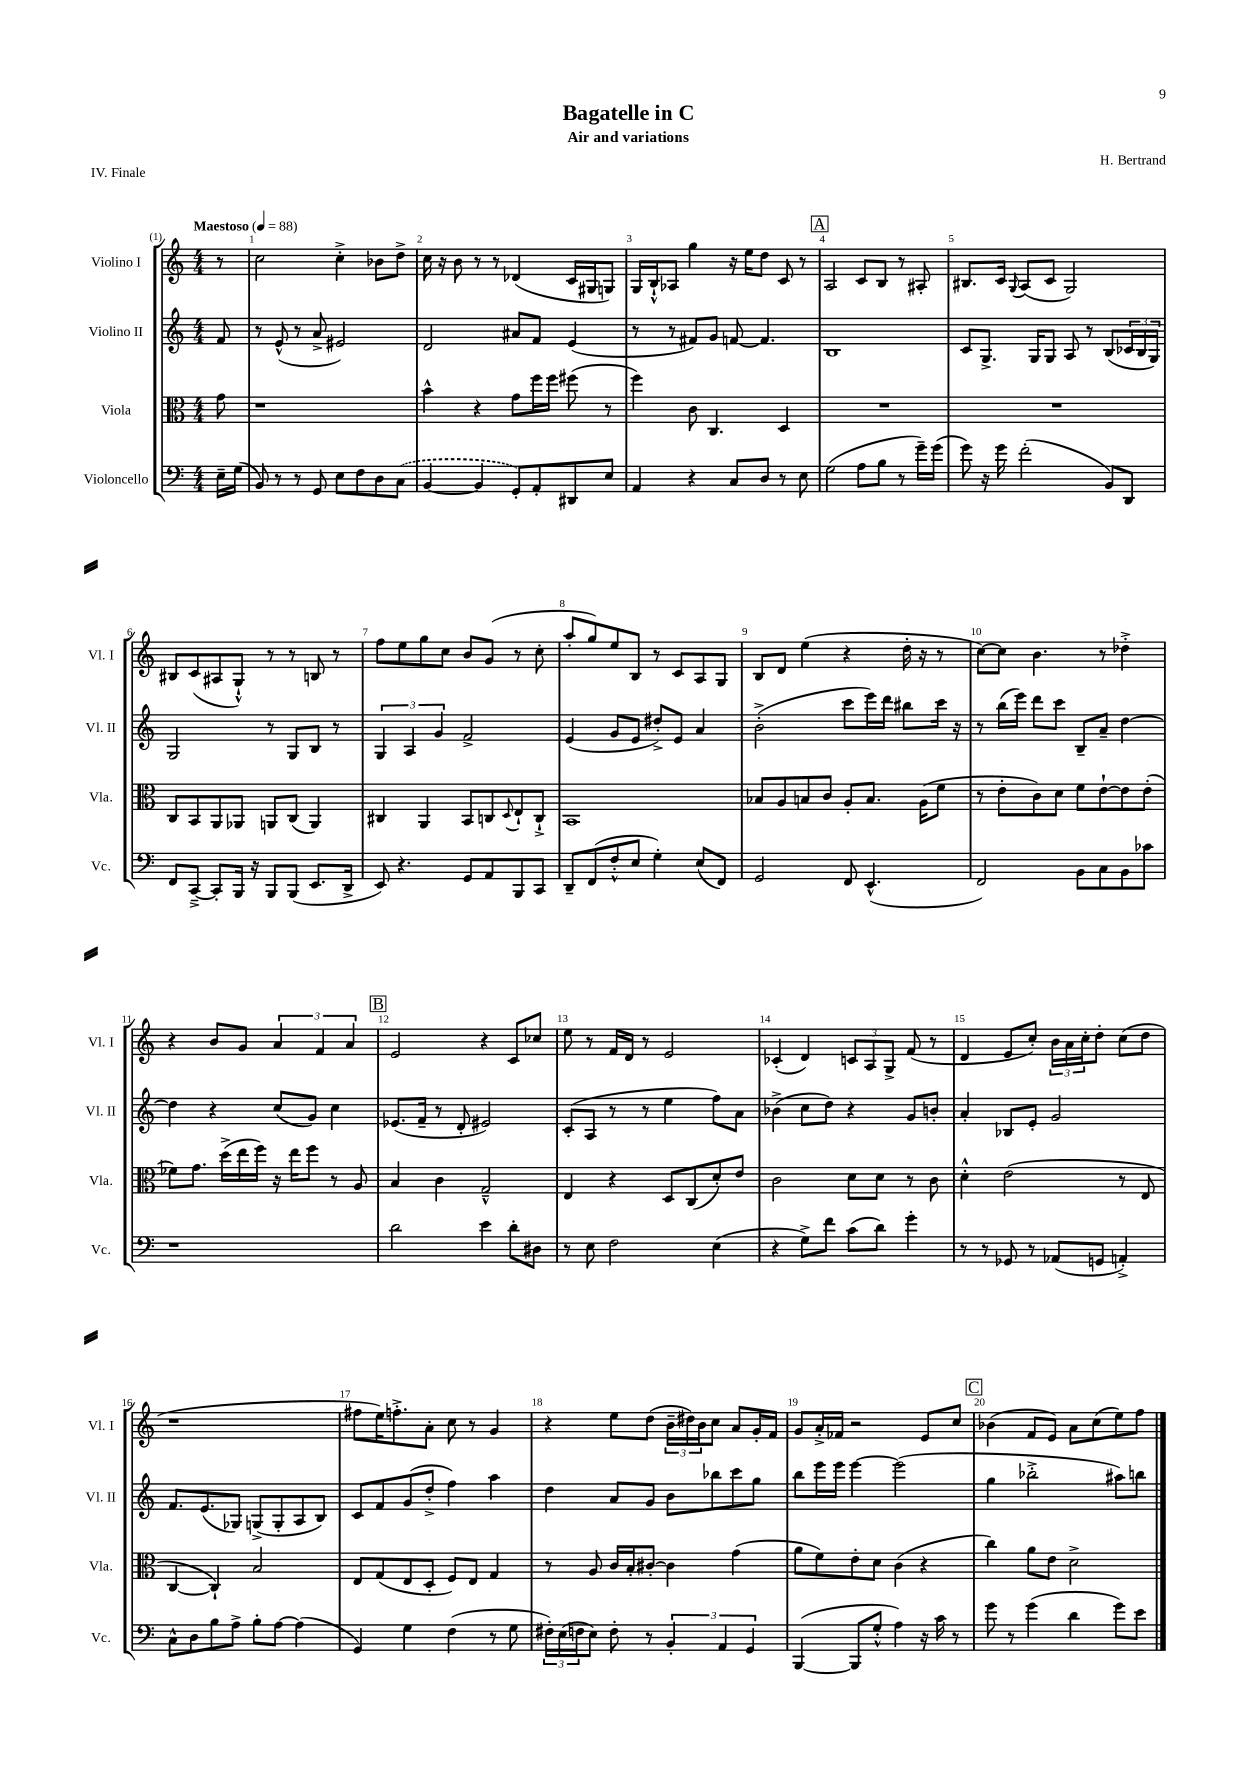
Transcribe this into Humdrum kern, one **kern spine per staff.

**kern	**kern	**kern	**kern
*part4	*part3	*part2	*part1
*staff4	*staff3	*staff2	*staff1
*I"Violoncello	*I"Viola	*I"Violino II	*I"Violino I
*I'Vc.	*I'Vla.	*I'Vl. II	*I'Vl. I
*clefF4	*clefC3	*clefG2	*clefG2
*k[]	*k[]	*k[]	*k[]
*M4/4	*M4/4	*M4/4	*M4/4
*MM88	*MM88	*MM88	*MM88
=	=	=	=
!	!	!	!LO:TX:a:B:t=Maestoso
16E~\LL	8g\	8f/	8r
(16G\JJ	.	.	.
=1	=1	=1	=1
8BB/)	1r	8r	2cc\
8r	.	(8e^^/	.
8r	.	8r	.
8GG/	.	8a^/	.
8E\L	.	2e#X/)	4cc'^\
8F\	.	.	.
8D\	.	.	8b-X\L
(8C\J	.	.	8dd^\J
=2	=2	=2	=2
[4BB/	4b^^\	2d/	16cc\
.	.	.	16r
.	.	.	8b\
4BB/]	4r	.	8r
.	.	.	8r
8GG'/L)	8g\L	8a#X/L	(4d-X/
8AA'/	16ff\L	8f/J	.
.	16ff\JJ	.	.
8DD#X/	(8ff#X\	(4e/	16c/LL
.	.	.	16G#X/J
8E/J	8r	.	8Gn/J)
=3	=3	=3	=3
4AA/	4ff\)	8r	16G/LL
.	.	.	16B`^^/J
.	.	8r	8A-X/J
4r	8c\	8f#X/L)	4gg\
.	4.C/	8g/J	.
8C/L	.	[8fn/	16r
.	.	.	16ee\KL
8D/J	.	4.f/]	8dd\J
8r	4D/	.	8c/
8E\	.	.	8r
!!LO:REH:place=s1:t=A
=4	=4	=4	=4
(2G\	1r	1B	2A/
8A\L	.	.	8c/L
8B\J	.	.	8B/J
8r	.	.	8r
16g~\LL)	.	.	8A#X'/
(16g\JJ	.	.	.
=5	=5	=5	=5
8g\)	1r	8c/L	8.B#X/L
16r	.	8.G^/J	.
16g\	.	.	16c/Jk
.	.	.	8qqG/
(2f'\	.	.	(8A/L
.	.	16G/KL	.
.	.	8G/J	8c/J
.	.	8A/	2G/)
.	.	8r	.
8BB/L)	.	(8B/L	.
8DD/J	.	24c-X/L	.
.	.	24B/	.
.	.	24G/JJ)	.
!!LO:LB:g=z
=6	=6	=6	=6
8FF/L	8C/L	2G/	8B#X/L
[8CC~^/J	8BB/	.	(8c/
8CC'/L]	8AA/	.	8A#X/
16BBB/Jk	8AA-X/J	.	8G`^^/J)
16r	.	.	.
8BBB/L	8AAn/L	8r	8r
(8BBB/J	(8C/J	8G/L	8r
8.EE/L	4AA/)	8B/J	8Bn/
.	.	8r	8r
16DD^/Jk	.	.	.
=7	=7	=7	=7
8EE/)	4C#X/	6G/	8ff\L
4.r	.	.	8ee\
.	.	6A/	.
.	4AA/	.	8gg\
.	.	6g/	.
.	.	.	8cc\J
8GG/L	8BB/L	2f^/	8b/L
8AA/	8Cn/	.	(8g/J
.	8qqD/	.	.
8BBB/	8E`/	.	8r
8CC/J	8C`^/J	.	8cc'\
=8	=8	=8	=8
8DD~/L	1BB	(4e/	8aa'/L
(8FF/	.	.	8gg/)
8F'^^/	.	8g/L	8ee/
8E/J	.	8e/J	8B/J
4G'\)	.	8dd#X'^/L)	8r
.	.	8e/J	8c/L
(8E/L	.	4a/	8A/
8FF/J)	.	.	8G/J
=9	=9	=9	=9
2GG/	8B-X/L	(2b'^\	8B/L
.	8A/	.	8d/J
.	8Bn/	.	(4ee\
.	8c/J	.	.
8FF/	8A'/L	8ccc\L	4r
(4.EE^^/	8.B/J	16eee\L)	.
.	.	16ddd\JJ	.
.	.	8bb#X\L	16dd'\
.	(16A\KL	.	16r
.	8f\J	16ccc\Jk	8r
.	.	16r	.
=10	=10	=10	=10
2FF/)	8r	8r	[8cc\L)
.	8e'\L	(16bb\LL	8cc\J]
.	.	16eee\JJ)	.
.	8c\)	8ddd\L	4.b\
.	8d\J	8ccc\J	.
8BB\L	8f\L	8B~/L	.
8C\	[8e`\	8a~/J	8r
8BB\	8e\]	[4dd\	4dd-X'^\
8c-X\J	(8e'\J	.	.
!!LO:LB:g=z
=11	=11	=11	=11
1r	8f-X\L)	4dd\]	4r
.	8.g\J	.	.
.	.	4r	8b/L
.	(16dd^\LL	.	.
.	16ee\	.	8g/J
.	16ff\JJ)	.	.
.	16r	(8cc/L	6a/
.	16ee\KL	.	.
.	8ff\J	8g/J)	.
.	.	.	6f/
.	8r	4cc\	.
.	.	.	6a/
.	8A/	.	.
!!LO:REH:place=s1:t=B
=12	=12	=12	=12
2d\	4B/	(8.e-X/L	2e/
.	.	16f~/Jk	.
.	4c\	8r	.
.	.	8d'/	.
4e\	2G~^^/	2e#X/)	4r
8d'\L	.	.	8c/L
8D#X\J	.	.	8cc-X/J
=13	=13	=13	=13
8r	4E/	(8c'/L	8ee\
8E\	.	8A/J	8r
2F\	4r	8r	16f/LL
.	.	.	16d/JJ
.	.	8r	8r
.	8D/L	4ee\	2e/
.	(8C/	.	.
(4E\	8d'/)	8ff\L)	.
.	8e/J	8a\J	.
=14	=14	=14	=14
4r	2c\	(4b-X^\	(4c-X'/
8G^\L)	.	8cc\L	4d/)
8f\J	.	8dd\J)	.
(8c\L	8d\L	4r	12cn/L
.	.	.	12A/
8d\J)	8d\J	.	.
.	.	.	12G^/J
4g'\	8r	8g/L	(8f/
.	8c\	8bn'/J	8r
=15	=15	=15	=15
8r	4d'^^\	4a'/	4d/
8r	.	.	.
8GG-X/	(2e\	8B-X/L	8e/L
8r	.	8e'/J	8cc'/J)
(8AA-X/L	.	2g/	24b\LL
.	.	.	24a\
.	.	.	24cc'\J
8GGn/J	.	.	8dd'\J
4AAn'^/)	8r	.	(8cc\L
.	8E/	.	8dd\J
!!LO:LB:g=z
=16	=16	=16	=16
8C^^\L	[4C/	8.f/L	1r
8D\	.	.	.
.	.	(8.e/	.
8B\	4C`/])	.	.
8A^\J	.	8G-X/J)	.
8B'\L	2B/	(8Gn^/L	.
[8A\J	.	8G'/	.
(4A\]	.	8A/	.
.	.	8B/J)	.
=17	=17	=17	=17
4GG/)	8E/L	8c/L	8ff#X\L
.	(8G/	8f/	16ee\K)
.	.	.	8.ffn'^\
4G\	8E/	(8g/	.
.	8D'/J	8dd'^/J	8a'\J
(4F\	8F/L)	4ff\)	8cc\
.	8E/J	.	8r
8r	4G/	4aa\	4g/
8G\	.	.	.
=18	=18	=18	=18
24F#X'\LL)	8r	4dd\	4r
(24E\	.	.	.
24Fn\J	.	.	.
8E\J)	8A/	.	.
8F'\	16c/LL	8a/L	8ee\L
.	16B'/J	.	.
8r	[8c#X'/J	8g/J	(8dd\J
6BB'/	4c#\]	8b\L	24b~\LL
.	.	.	24dd#X\)
.	.	.	24b\J
.	.	8bb-X\	8cc\J
6AA/	.	.	.
.	(4g\	8ccc\	8a/L
6GG/	.	.	.
.	.	8gg\J	16g'/L
.	.	.	16f/JJ
=19	=19	=19	=19
([4BBB/	8a\L	8bb\L	8g/L
.	8f\)	16eee\L	16a'^/L
.	.	16eee\JJ	16f-X/JJ
8BBB/L]	8e'\	[4eee\	2r
8G'^^/J	8d\J	.	.
4A\)	(4c\	(2eee\]	.
16r	4r	.	8e/L
16c\	.	.	.
8r	.	.	8cc/J
!!LO:REH:place=s1:t=C
=20	=20	=20	=20
8g\	4cc\)	4gg\	(4b-X\
8r	.	.	.
(4g\	8a\L	2bb-X'^\	8f/L
.	8e\J	.	8e/J)
4d\	2d^\	.	8a\L
.	.	.	(8cc\
8g\L)	.	8aa#X\L)	8ee\)
8e\J	.	8bbn\J	8ff\J
==	==	==	==
*-	*-	*-	*-
